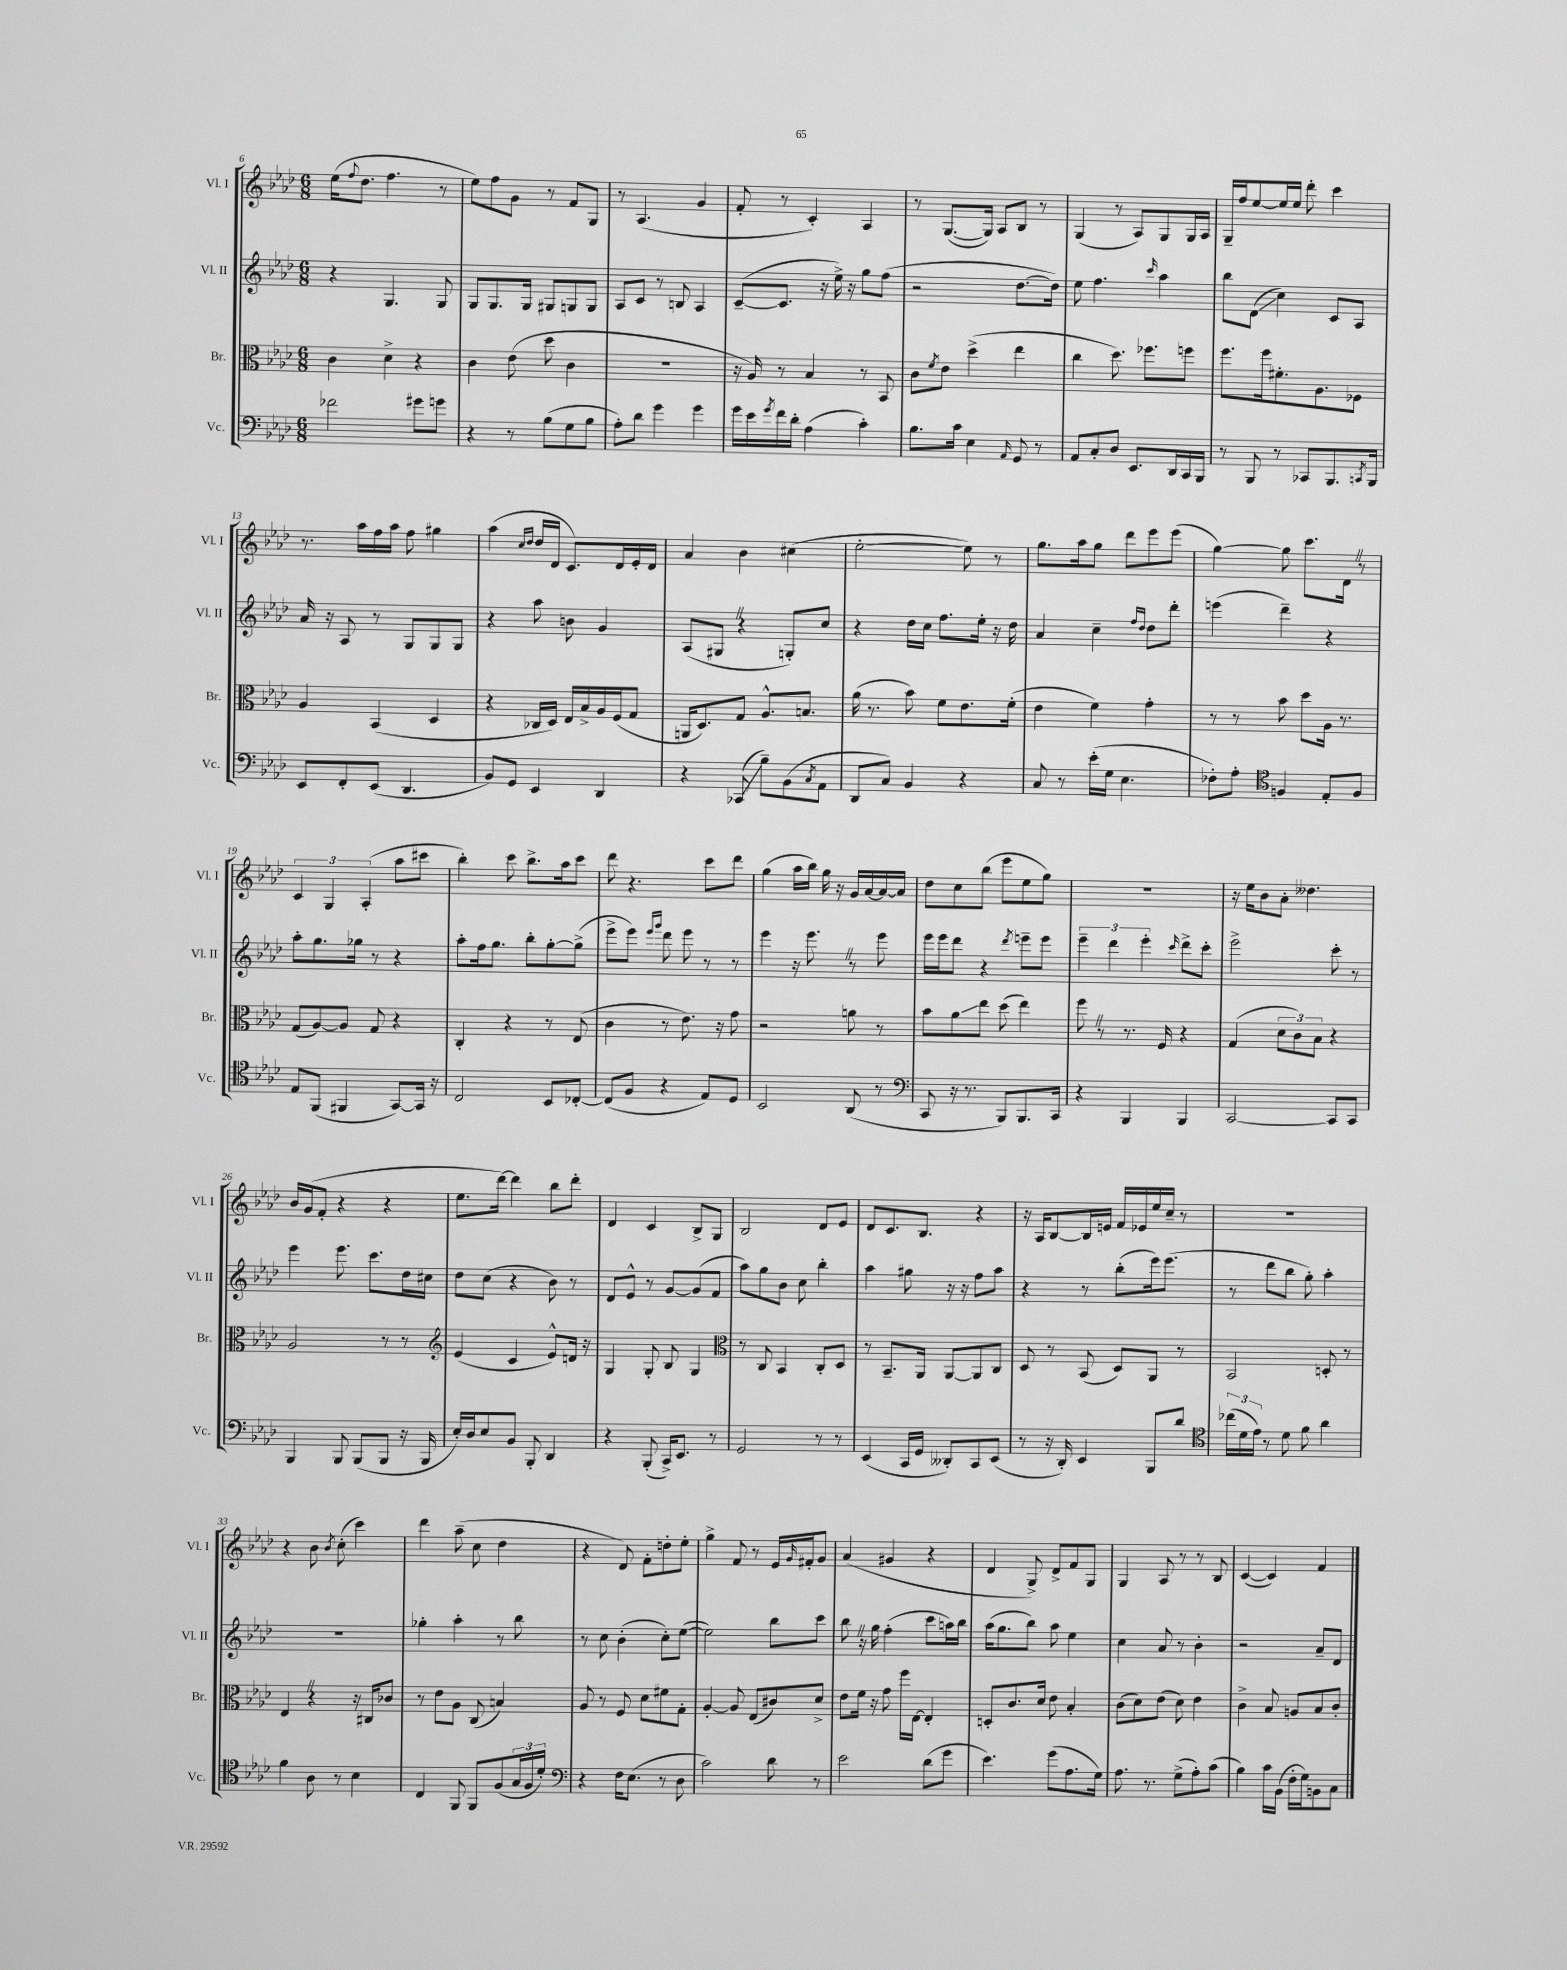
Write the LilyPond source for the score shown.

<<
\new StaffGroup <<
\new Staff = "s0" \with { instrumentName = "Vl. I" shortInstrumentName = "Vl. I" } {
    \clef treble \key aes \major \numericTimeSignature \time 6/8
    ees''16( \appoggiatura { f''8 } des''8. f''4. r8 |
    ees''8) f''8 g'8 r8 f'8 g8 |
    r8 aes4.( g'4 |
    f'8-. r8 c'4-.) aes4 |
    r8 g8.~( g16) aes8 bes8 r8 |
    g4( r8 aes8) g8 g16 aes16 |
    g16-- f''16 ees''8~ ees''16 ees''16 des'''8-. c'''4 |
    r8. aes''16 f''16 aes''16 f''8 gis''4 |
    aes''4( \grace { c''16 des''16 } des''16 des'16 c'8.) des'16 ees'16-. des'16 |
    aes'4 bes'4 cis''4( |
    ees''2~-. ees''8) r8 |
    g''8. aes''16 g''8 des'''8 ees'''8 ees'''8( |
    g''4~) g''8 c'''8. des'16 \once \override BreathingSign.text = \markup { \musicglyph "scripts.caesura.straight" } \breathe r8 |
    \tuplet 3/2 { c'4 g4 aes4-.( } aes''8 cis'''8 |
    bes''4-.) c'''8 bes''8.-> aes''16 c'''8 |
    des'''8 r4. c'''8 des'''8 |
    g''4( aes''16 bes''16) g''16 r16 g'16 aes'16~ aes'16~ aes'16 |
    des''8 c''8 bes''8( ees'''8 ees''8 g''8) |
    R2. |
    r16 ees''16 bes'8 aes'8-. deses''4. |
    bes'16 g'16( f'8-. r4 r4 |
    ees''8. des'''16~) des'''4 bes''8 des'''8-. |
    des'4 c'4 bes8-> g8 |
    bes2 des'8 ees'8 |
    des'8 c'8. bes8. r4 |
    r16 aes16 bes8~ bes16 e'16 f'16 ees'16 ees''16 c''16-- r8 |
    R2. |
    r4 bes'8 \acciaccatura { bes'8 } c''8-.( c'''4) |
    des'''4 aes''8--( c''8 des''4 |
    r4 des'8) f'8-. d''8-. ees''8-. |
    g''4-> f'8 r8 ees'16 \grace { g'16 } fis'16-. g'8 |
    aes'4( gis'4 r4 |
    des'4 g8->) des'8-> f'8 g8 |
    g4 aes8 r8 r8 bes8 |
    c'4~( c'4) f'4 \bar "|." |
}
\new Staff = "s1" \with { instrumentName = "Vl. II" shortInstrumentName = "Vl. II" } {
    \clef treble \key aes \major \numericTimeSignature \time 6/8
    r4 g4. g8 |
    g8 g8. g16 gis8 g8 g8 |
    aes8 c'8 r8 b8 aes4 |
    c'8~--( c'8. r16 ees''16->) r16 g''8 f''8( |
    r2 des''8.~ des''16) |
    ees''8 f''4. \grace { c'''16 } aes''4 |
    bes''8 des'8\glissando( c''4) c'8 aes8 |
    aes'16 r16 aes8 r8 g8 g8 g8 |
    r4 aes''8 b'8 g'4 |
    aes8( gis8 \once \override BreathingSign.text = \markup { \musicglyph "scripts.caesura.straight" } \breathe r4 g8-.) c''8 |
    r4 des''16 c''16 f''8. ees''16-. r16 des''16 |
    aes'4 c''4-- \grace { f''16 des''16 } des''8 des'''8-. |
    e'''4( des'''4--) r4 |
    aes''8-. g''8. ges''16 r8 r4 |
    aes''8-. f''16 g''8. bes''8-. g''8~-. g''8->( |
    ees'''8-> ees'''8) \grace { ees'''16 g'''16 } des'''8 ees'''8 r8 r8 |
    ees'''4 r16 ees'''8. \once \override BreathingSign.text = \markup { \musicglyph "scripts.caesura.straight" } \breathe r8 ees'''8 |
    ees'''16 ees'''16 des'''8 r4 \acciaccatura { des'''8 } e'''8-- e'''8 |
    \tuplet 3/2 { ees'''4-- des'''4 ees'''4-. } \grace { c'''16 } des'''8-> c'''8-. |
    ees'''2-> c'''8-. r8 |
    ees'''4 ees'''8. c'''8. des''16 cis''16 |
    des''8 c''8( r4 bes'8) r8 |
    des'8 ees'8-^ r8 g'8~ g'8( f'8 |
    aes''8) g''8 bes'8 c''8 bes''4-. |
    aes''4 gis''8 r16 r16 f''8 aes''8 |
    r4 r8 bes''8-.( ees'''16) ees'''8.( |
    r8 des'''8 bes''8 g''8-.) aes''4-. |
    R2. |
    ges''4-. aes''4-. r8 bes''8 |
    r8 c''8 bes'4-.( c''8-.) ees''8~( |
    ees''2) bes''8 c'''8 |
    bes''8 \once \override BreathingSign.text = \markup { \musicglyph "scripts.caesura.straight" } \breathe r16 g''16 f''4-.( c'''8 a''16) bes''16 |
    aes''16( g''8. bes''8) aes''8 ees''4 |
    c''4 aes'8 r8 bes'4-. |
    r2 aes'8-- des'8 \bar "|." |
}
\new Staff = "s2" \with { instrumentName = "Br." shortInstrumentName = "Br." } {
    \clef alto \key aes \major \numericTimeSignature \time 6/8
    c'4 des'4-> r4 |
    c'4 ees'8( des''8 c'4 |
    R2. |
    r16 aes16) r8 bes4 r8 bes,8 |
    c'8 \acciaccatura { f'8 } ees'8 des''4->( ees''4 |
    c''4 des''8.) fes''8. f''8 |
    f''8. f''16 fis'8.-. aes8. fes8 |
    aes4 bes,4( des4 |
    r4 ces16 des16) ees16 bes16-> aes16 f16( g8 |
    a,16 des8.) g8 aes8.-^ b8. |
    aes'16( r8. bes'8) f'8 ees'8. f'16-.( |
    ees'4 f'4) g'4-. |
    r8 r8 bes'8 des''8 aes16 r8. |
    g8( aes8~) aes8 g8 r4 |
    c4-. r4 r8 ees8( |
    c'4 r8 ees'8.) r16 g'8 |
    r2 a'8 r8 |
    bes'8 aes'8\glissando ees''8 des''8( ees''4) |
    f''8 \once \override BreathingSign.text = \markup { \musicglyph "scripts.caesura.straight" } \breathe r8 r8. f16 r4 |
    g4( \tuplet 3/2 { des'8 c'8) bes8 } r4 |
    aes2 r8 r8 |
    \clef treble ees'4( c'4 ees'8-^) d'16 r16 |
    g4 g8-. bes8 g4 |
    \clef alto r8 c8 bes,4 c8-. des8 |
    r8 bes,8.-- aes,16 aes,8~ aes,8 c8 |
    des8 r8 bes,8( des8) aes,8 r8 |
    bes,2 d8-. r8 |
    ees4 \once \override BreathingSign.text = \markup { \musicglyph "scripts.caesura.straight" } \breathe r4 r16 cis16 ces'8 |
    r8 ees'8 aes8 c8( b4) |
    aes8 r8 f8 des'8 fis'8 g8-. |
    aes4~-. aes8 ees8( cis'8) des'8-> |
    ees'8 f'16 r16 g'8 f''16 ees16~ ees4-. |
    d8-. c'8. des'16 ees'8 bes4-. |
    c'8( des'8) ees'8( des'8) ees'4 |
    c'4-> bes8 a8 bes8 c'8-. \bar "|." |
}
\new Staff = "s3" \with { instrumentName = "Vc." shortInstrumentName = "Vc." } {
    \clef bass \key aes \major \numericTimeSignature \time 6/8
    fes'2 gis'8 g'8 |
    r4 r8 bes8( g8 bes8 |
    aes8-.) des'8 g'4 g'4 |
    g'16 ees'16 \acciaccatura { g'8 } f'16 des'16-. aes4( c'4-.) |
    bes8. c'16 ees4 \grace { aes,16 } g,8 r8 |
    aes,8 c8-. des8 ees,8. des,16 c,16 bes,,16 |
    r8 bes,,8 r8 ces,8 bes,,8. \acciaccatura { c,8 } bes,,16 |
    ees,8 f,8-. ees,8( des,4. |
    bes,8) g,8 ees,4 des,4 |
    r4 ces,8\glissando( bes8--) bes,8( \acciaccatura { c8 } aes,8 |
    des,8 c8) bes,4 r4 |
    c8 r8 ees'16-.( g16 ees4. |
    fes8-.) aes8-. \clef tenor f4 ees8-. f8 |
    ees8 f,8( fis,4 g,8~) g,16 r16 |
    c2 bes,8 ces8~-. |
    ces8( f8 r4 ees8) des8 |
    bes,2 aes,8( r8 |
    \clef bass c,8 r16 r8. bes,,8) bes,,8. c,16 |
    r4 bes,,4 bes,,4 |
    c,2~ c,8 c,8 |
    bes,,4 bes,,8 bes,,8( bes,,8 r16 bes,,16 |
    ees16-.) des16 ees8 bes,8 bes,,8-. des,4 |
    r4 bes,,8-.( c,16->) ees,8. r8 |
    g,2 r8 r8 |
    ees,4( c,16 g,16 deses,8-.) c,8 ees,8( |
    r8 r16 des,16-.) ees,4 bes,,8 des'8 |
    \clef tenor \tuplet 3/2 { ces''16( des'16 ees'16) } r8 des'8 f'8 aes'4 |
    f'4 aes8 r8 bes4 |
    c4 f,8 f,8 f8( \tuplet 3/2 { g16 f16 des'16-.) } |
    \clef bass r4 f16 ees8.( r8 des8 |
    c'2) des'8 r8 |
    ees'2 des'8( g'8 |
    ees'4.) g'8( aes8. g16) |
    aes8. r8. g8->( aes8-.) c'8( |
    bes4) c'16 bes,16( f16-. g16) b,8 c8 \bar "|." |
}
>>
>>
\layout { \context { \Score currentBarNumber = #6 } }
